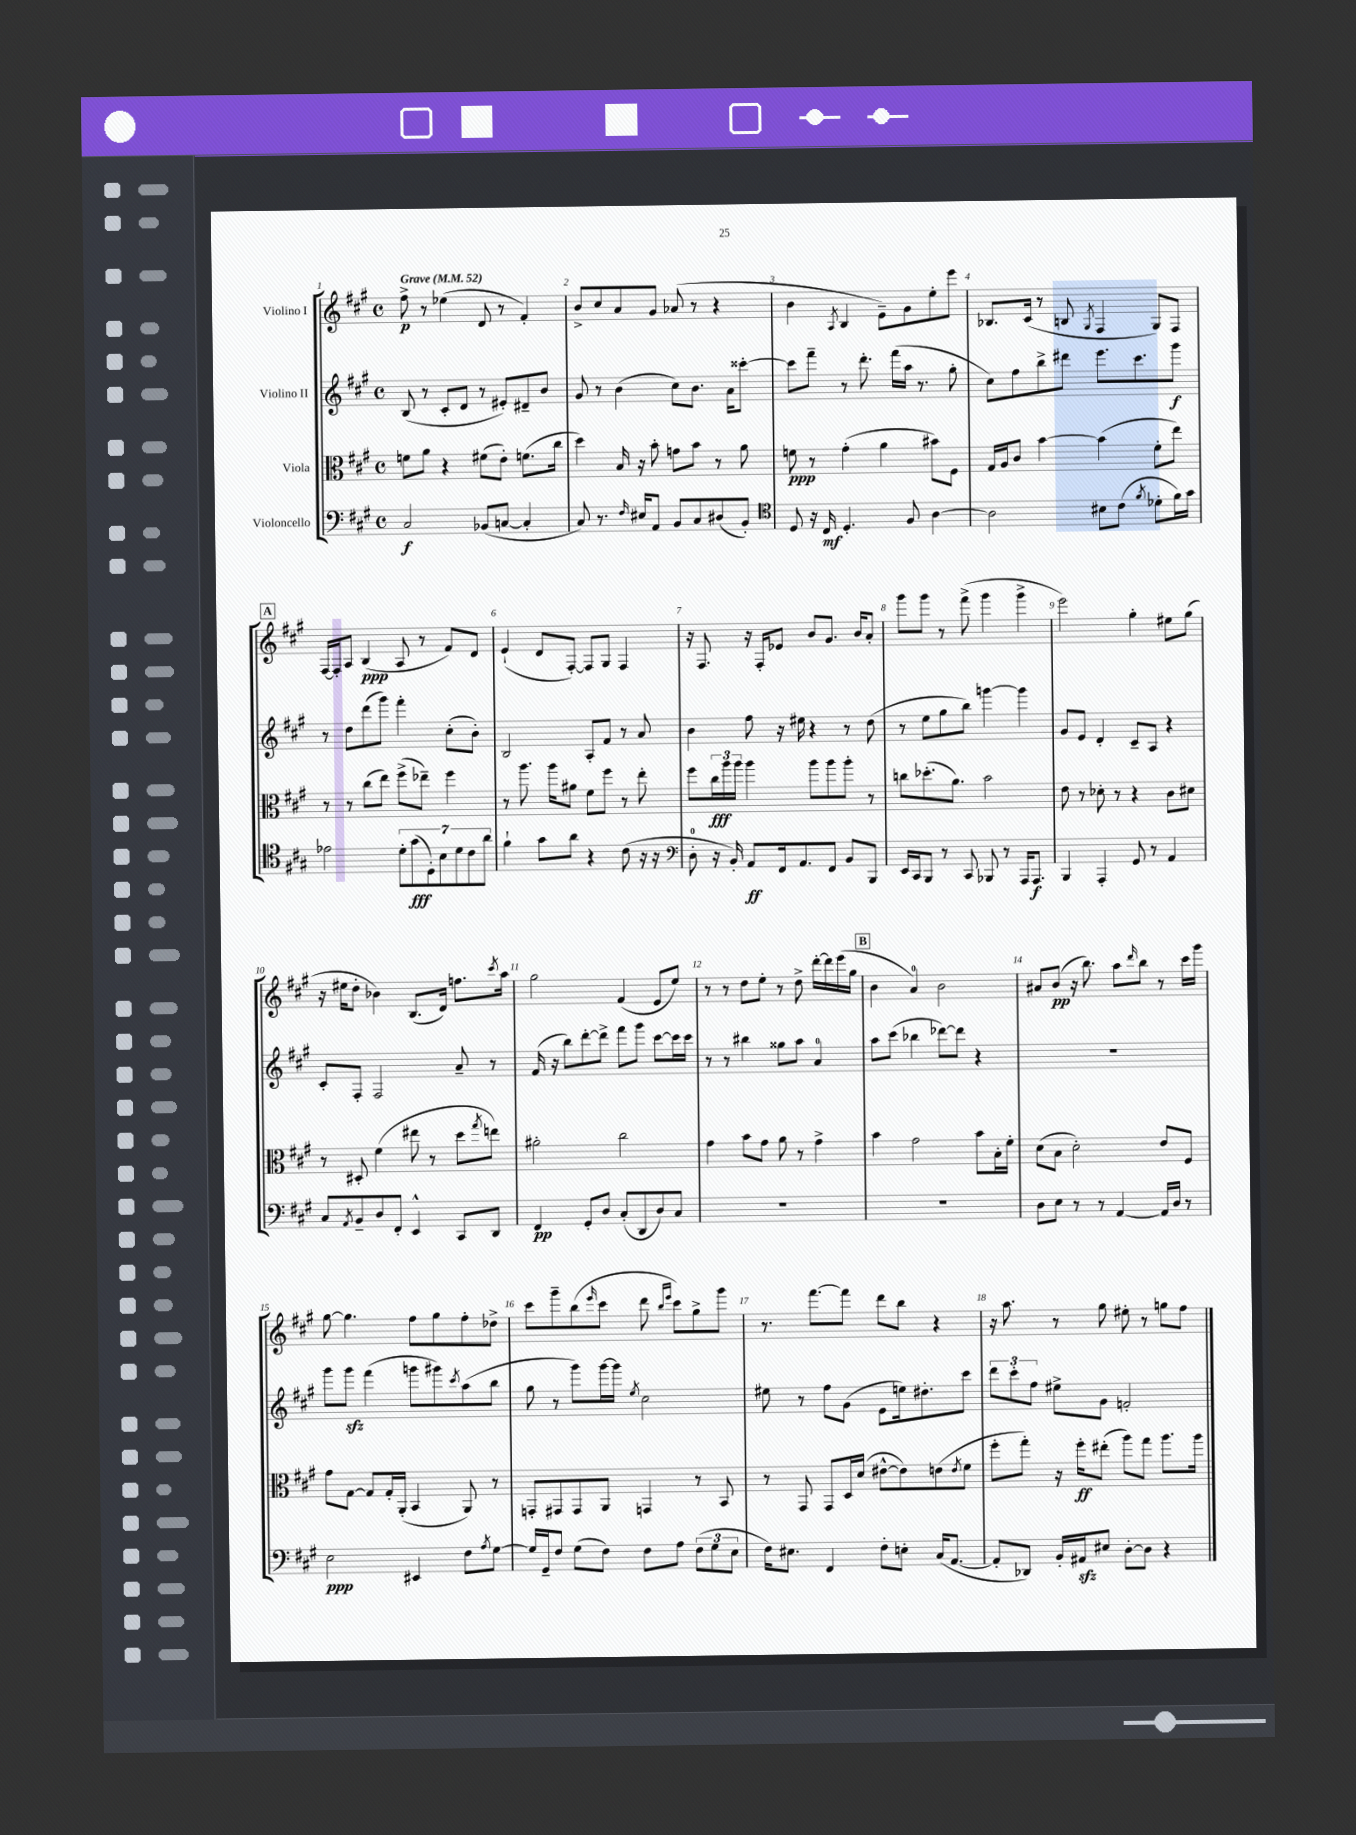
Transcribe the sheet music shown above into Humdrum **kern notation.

**kern	**dynam	**kern	**dynam	**kern	**dynam	**kern	**dynam
*part4	*part4	*part3	*part3	*part2	*part2	*part1	*part1
*staff4	*staff4	*staff3	*staff3	*staff2	*staff2	*staff1	*staff1
*I"Violoncello	*	*I"Viola	*	*I"Violino II	*	*I"Violino I	*
*clefF4	*	*clefC3	*	*clefG2	*	*clefG2	*
*k[f#c#g#]	*	*k[f#c#g#]	*	*k[f#c#g#]	*	*k[f#c#g#]	*
*M4/4	*	*M4/4	*	*M4/4	*	*M4/4	*
*met(c)	*	*met(c)	*	*met(c)	*	*met(c)	*
*MM52	*	*MM52	*	*MM52	*	*MM52	*
=1	=1	=1	=1	=1	=1	=1	=1
!	!	!	!	!	!	!LO:TX:a:B:t=Grave	!
2C#/	f	8fn\L	.	(8B/	.	8ff#^\	p
.	.	8a\J	.	8r	.	8r	.
.	.	4r	.	8c#'/L	.	(4ee-X\	.
.	.	.	.	8d/J	.	.	.
(8BB-X/L	.	(8f#X\L	.	8r	.	8d/	.
[8Cn/J	.	8e'\J)	.	8e#X'/L)	.	8r	.
4C'/]	.	(8.fn\L	.	8d#X~/	.	4f#'/)	.
.	.	.	.	8b/J	.	.	.
.	.	16cc#\Jk	.	.	.	.	.
=2	=2	=2	=2	=2	=2	=2	=2
8C#/)	.	4dd\)	.	8g#/	.	8b^/L	.
8.r	.	.	.	8r	.	8cc#/	.
.	.	16B/	.	(4b\	.	8a/	.
16qqF#/	.	.	.	.	.	.	.
16E#X/KL	.	16r	.	.	.	.	.
8AA/J	.	8b'\	.	.	.	8g#/J	.
8BB/L	.	8gn\L	.	8cc#\L)	.	(8a-X/	.
8C#/	.	8b\J	.	8.b\J	.	8r	.
(8D#X/	.	8r	.	.	.	4r	.
.	.	.	.	16a\KL	.	.	.
8BB'/J)	.	8a\	.	[8ccc##X'\J	.	.	.
=3	=3	=3	=3	=3	=3	=3	=3
*clefC4	*	*	*	*	*	*	*
8D/	.	8fn\	ppp	8ccc##\L]	.	4b\	.
16r	.	8r	.	8fff#~\J	.	.	.
16C#/	mf	.	.	.	.	.	.
.	.	.	.	.	.	8qA/	.
4.D'/	.	(4g#'\	.	8r	.	4B/	.
.	.	.	.	8.ddd'\	.	.	.
.	.	4a\	.	.	.	8e~\L)	.
.	.	.	.	(16fff#\LL	.	.	.
8F#/	.	.	.	16aa\JJ	.	8g#\	.
.	.	.	.	8.r	.	.	.
[4A\	.	8b#X\L)	.	.	.	8ee'\	.
.	.	8F#\J	.	8gg#'\	.	8eee\J	.
=4	=4	=4	=4	=4	=4	=4	=4
2A\]	.	16G#/LL	.	8cc#\L)	.	8.B-X/L	.
.	.	16A/J	.	.	.	.	.
.	.	8c#/J	.	8ff#\	.	.	.
.	.	.	.	.	.	(16c#/Jk	.
.	.	[4b\	.	8bb^\	.	8r	.
.	.	.	.	8ddd#X\J	.	8Bn/	.
.	.	.	.	.	.	8qG#/	.
8B#X\L	.	(4b\]	.	8.eee\L	.	4F#/	.
(8c#\J	.	.	.	.	.	.	.
.	.	.	.	8.ccc#\	.	.	.
8qf#/	.	.	.	.	.	.	.
8d-X'\L	.	8f#'\L	.	.	.	8G#/L)	.
16f#\L)	.	8ee\J)	.	8ggg#\J	f	8F#/J	.
16g#\JJ	.	.	.	.	.	.	.
!!LO:LB:g=z
!!LO:REH:place=s1:t=A
=5	=5	=5	=5	=5	=5	=5	=5
2e-X\	.	8r	.	8r	.	[16F#/LL	.
.	.	.	.	.	.	16F#'/J]	.
.	.	8r	.	8dd\L	.	8A/J	.
.	.	(8cc#\L	.	(8ddd\	.	(4B/	ppp
.	.	8ee\J)	.	8ggg#\J)	.	.	.
14d'\L	.	(8ff#^\L	.	4fff#'\	.	8A/	.
(14g#\	fff	.	.	.	.	.	.
.	.	8ee-X~\J)	.	.	.	8r	.
14D'\)	.	.	.	.	.	.	.
14B\	.	.	.	.	.	.	.
.	.	4ff#\	.	(8cc#'\L	.	8f#/L)	.
14d\	.	.	.	.	.	.	.
14c#\	.	.	.	.	.	.	.
.	.	.	.	8b'\J)	.	8d/J	.
14a\J	.	.	.	.	.	.	.
=6	=6	=6	=6	=6	=6	=6	=6
4f#`\	.	8r	.	2B/	.	(4e`/	.
.	.	8.aa\	.	.	.	.	.
8g#\L	.	.	.	.	.	8d/L	.
.	.	16aa\KL	.	.	.	.	.
8a\J	.	8a#X\J	.	.	.	[8F#'/J)	.
4r	.	8f#\L	.	8A'/L	.	8F#/L]	.
.	.	8ff#\J	.	8f#/J	.	8G#/J	.
(8c#\	.	8r	.	8r	.	4F#/	.
16r	.	8ee'\	.	8a/	.	.	.
16r	.	.	.	.	.	.	.
=7	=7	=7	=7	=7	=7	=7	=7
*clefF4	*	*	*	*	*	*	*
8D'\	.	8ff#\L	.	4b\	.	16r	.
.	.	.	.	.	.	8.F#/	.
16r	.	24cc#\L	fff	.	.	.	.
.	.	24aa\	.	.	.	.	.
16BB'/)	.	.	.	.	.	.	.
.	.	24aa\JJ	.	.	.	.	.
8AA/L	ff	4aa\	.	8ff#\	.	16r	.
.	.	.	.	.	.	16F#'/KL	.
16FF#/k	.	.	.	16r	.	8e-X/J	.
8.AA/	.	.	.	16ee#X\	.	.	.
.	.	8aa\L	.	4r	.	8b/L	.
8FF#/J	.	8aa\	.	.	.	8.g#/J	.
8BB/L	.	8aa'\J	.	8r	.	.	.
.	.	.	.	.	.	16b/KL	.
8BBB/J	.	8r	.	(8dd\	.	8a'/J	.
=8	=8	=8	=8	=8	=8	=8	=8
16EE/LL	.	8ccn\L	.	8r	.	8ggg#\L	.
16CC#/J	.	.	.	.	.	.	.
8BBB/J	.	(8.dd-X'\	.	8ee\L	.	8ggg#\J	.
8r	.	.	.	8gg#\	.	8r	.
.	.	8.a\J)	.	.	.	.	.
8CC#/	.	.	.	8bb\J)	.	(8fff#^\	.
8BBB-X/	.	2b\	.	[4gggn\	.	4ggg#\	.
8r	.	.	.	.	.	.	.
16AAA/KL	.	.	.	4ggg\]	.	4ggg#^\	.
8.AAA/J	f	.	.	.	.	.	.
=9	=9	=9	=9	=9	=9	=9	=9
4BBB/	.	8e\	.	8g#/L	.	2eee\)	.
.	.	8r	.	8e/J	.	.	.
4AAA'/	.	8d-X'\	.	4d'/	.	.	.
.	.	8r	.	.	.	.	.
8GG#/	.	4r	.	8c#~/L	.	4gg#'\	.
8r	.	.	.	8A/J	.	.	.
4AA/	.	8c#\L	.	4r	.	8ee#X\L	.
.	.	8d#X\J	.	.	.	(8gg#\J	.
!!LO:LB:g=z
=10	=10	=10	=10	=10	=10	=10	=10
8C#/L	.	8r	.	8c#'/L	.	16r	.
.	.	.	.	.	.	16ee#X\KL	.
8qAA/	.	.	.	.	.	.	.
8BB~/	.	8D#X'/	.	8F#'/J	.	8dd'\J	.
8D/	.	(4f#\	.	2F#/	.	4b-X\)	.
8FF#'/J	.	.	.	.	.	.	.
4EE^^/	.	8ee#X\	.	.	.	(8.B/L	.
.	.	8r	.	.	.	.	.
.	.	.	.	.	.	16d/Jk)	.
8CC#/L	.	8dd\L	.	8a~/	.	8.ffn\L	.
.	.	8qgg#/	.	.	.	.	.
8DD/J	.	8een\J)	.	8r	.	.	.
.	.	.	.	.	.	8qccc#/	.
.	.	.	.	.	.	16aa\Jk	.
=11	=11	=11	=11	=11	=11	=11	=11
4FF#/	pp	2a#X'\	.	(16f#/	.	2gg#\	.
.	.	.	.	16r	.	.	.
.	.	.	.	8bb\L)	.	.	.
8GG#'/L	.	.	.	[8ddd'\	.	.	.
8D/J	.	.	.	8ddd^\J]	.	.	.
(8C#'/L	.	2cc#\	.	8fff#\L	.	(4f#/	.
8DD/	.	.	.	8ggg#\J	.	.	.
8D/)	.	.	.	[8ccc#\L	.	8e/L	.
8C#/J	.	.	.	16ccc#\L]	.	8ee/J)	.
.	.	.	.	16ccc#\JJ	.	.	.
=12	=12	=12	=12	=12	=12	=12	=12
1r	.	4g#\	.	8r	.	8r	.
.	.	.	.	8r	.	8r	.
.	.	8b\L	.	4bb#X\	.	8dd\L	.
.	.	8g#\J	.	.	.	8ee'\J	.
.	.	8a\	.	8gg##X\L	.	8r	.
.	.	8r	.	8aa\J	.	8dd^\	.
.	.	4g#^\	.	4a/	.	[16ddd'\LL	.
.	.	.	.	.	.	16ddd\]	.
.	.	.	.	.	.	(16eee\	.
.	.	.	.	.	.	16gg#\JJ	.
!!LO:REH:place=s1:t=B
=13	=13	=13	=13	=13	=13	=13	=13
1r	.	4b\	.	8aa\L	.	4b\	.
.	.	.	.	(8ccc#\J	.	.	.
.	.	2g#\	.	4bb-X\	.	4a/)	.
.	.	.	.	[8ddd-X\L)	.	2b\	.
.	.	.	.	8ddd-\J]	.	.	.
.	.	8b\L	.	4r	.	.	.
.	.	16B'\L	.	.	.	.	.
.	.	16f#'\JJ	.	.	.	.	.
=14	=14	=14	=14	=14	=14	=14	=14
8D\L	.	(8d\L	.	1r	.	8a#X/L	.
8E\J	.	8B\J	.	.	.	(8b/J	pp
8r	.	2d'\)	.	.	.	16r	.
.	.	.	.	.	.	8.bb\)	.
8r	.	.	.	.	.	.	.
[4AA/	.	.	.	.	.	8aa\L	.
.	.	.	.	.	.	16qqddd/	.
.	.	.	.	.	.	8bb\J	.
16AA/LL]	.	8e/L	.	.	.	8r	.
16D/JJ	.	.	.	.	.	.	.
8r	.	8F#/J	.	.	.	16ccc#\LL	.
.	.	.	.	.	.	16ggg#\JJ	.
!!LO:LB:g=z
=15	=15	=15	=15	=15	=15	=15	=15
2E\	ppp	8g#\L	.	8ggg#\L	.	[8gg#\	.
.	.	[8G#\J	.	8ggg#zz\J	.	4.gg#\]	.
.	.	8G#/L]	.	(4fff#\	.	.	.
.	.	16G#'/L	.	.	.	.	.
.	.	(16AA'/JJ	.	.	.	.	.
4EE#X/	.	4BB/	.	8gggn\L	.	8ff#\L	.
.	.	.	.	8ggg#X\)	.	8gg#\	.
.	.	.	.	8qccc#/	.	.	.
8F#\L	.	8AA/)	.	(8aa\	.	8ff#'\	.
8qA/	.	.	.	.	.	.	.
[8G#\J	.	8r	.	8bb\J	.	8dd-X^\J	.
=16	=16	=16	=16	=16	=16	=16	=16
16G#/LL]	.	8GGn'/L	.	8gg#\	.	8ccc#\L	.
16GG#~/J	.	.	.	.	.	.	.
8F#/J	.	8GG#X/	.	8r	.	8ggg#~\	.
(8G#\L	.	8GG#/	.	8ggg#\L)	.	(8bb\	.
.	.	.	.	.	.	16qqeee/	.
8F#\J)	.	8AA/J	.	[16ggg#\L	.	8ccc#\J	.
.	.	.	.	16ggg#\JJ]	.	.	.
.	.	.	.	8qee/	.	.	.
8F#\L	.	4GGn/	.	2cc#\	.	8ddd\	.
.	.	.	.	.	.	16qqbb/LL	.
.	.	.	.	.	.	16qqeee/JJ	.
8A\J	.	.	.	.	.	8ccc#\L)	.
(12F#\L	.	8r	.	.	.	8gg#^\	.
12G#\	.	.	.	.	.	.	.
.	.	8BB/	.	.	.	8ggg#\J	.
12E\J	.	.	.	.	.	.	.
=17	=17	=17	=17	=17	=17	=17	=17
16F#\KL)	.	8r	.	8ee#X\	.	8.r	.
8.E#X\J	.	.	.	.	.	.	.
.	.	8GG#/	.	8r	.	.	.
.	.	.	.	.	.	[8.fff#\L	.
4FF#/	.	8GG#/L	.	8ff#\L	.	.	.
.	.	16D/L	.	(8g#\J	.	8fff#\J]	.
.	.	(16d/JJ	.	.	.	.	.
8F#'\L	.	[8e#X^^\L	.	8e\L	.	8ddd\L	.
8En'\J	.	8e#\])	.	16een\k)	.	8bb\J	.
.	.	.	.	8.dd#X'\	.	.	.
(16C#/KL	.	(8en\	.	.	.	4r	.
[8.AA/J	.	.	.	.	.	.	.
.	.	8qe/	.	.	.	.	.
.	.	8f#\J	.	8ccc#\J	.	.	.
=18	=18	=18	=18	=18	=18	=18	=18
8AA'/L]	.	8ff#'\L	.	12ddd\L	.	16r	.
.	.	.	.	.	.	8.aa\	.
.	.	.	.	12ccc#'\	.	.	.
8DD-X/J)	.	8gg#'\J)	.	.	.	.	.
.	.	.	.	12ff#\J	.	.	.
16BB'/LL	.	16r	.	8ee#X^\L	.	8r	.
16AA#Xzz/J	.	16ff#'\KL	ff	.	.	.	.
8E#X/J	.	(8ee#X'\J	.	8g#\J	.	8gg#\	.
[8D'\L	.	8aa\L)	.	2fn'/	.	8ee#X'\	.
8D\J]	.	8gg#\J	.	.	.	8r	.
4r	.	8.aa\L	.	.	.	8ggn\L	.
.	.	.	.	.	.	8ff#\J	.
.	.	16aa\Jk	.	.	.	.	.
==	==	==	==	==	==	==	==
*-	*-	*-	*-	*-	*-	*-	*-
